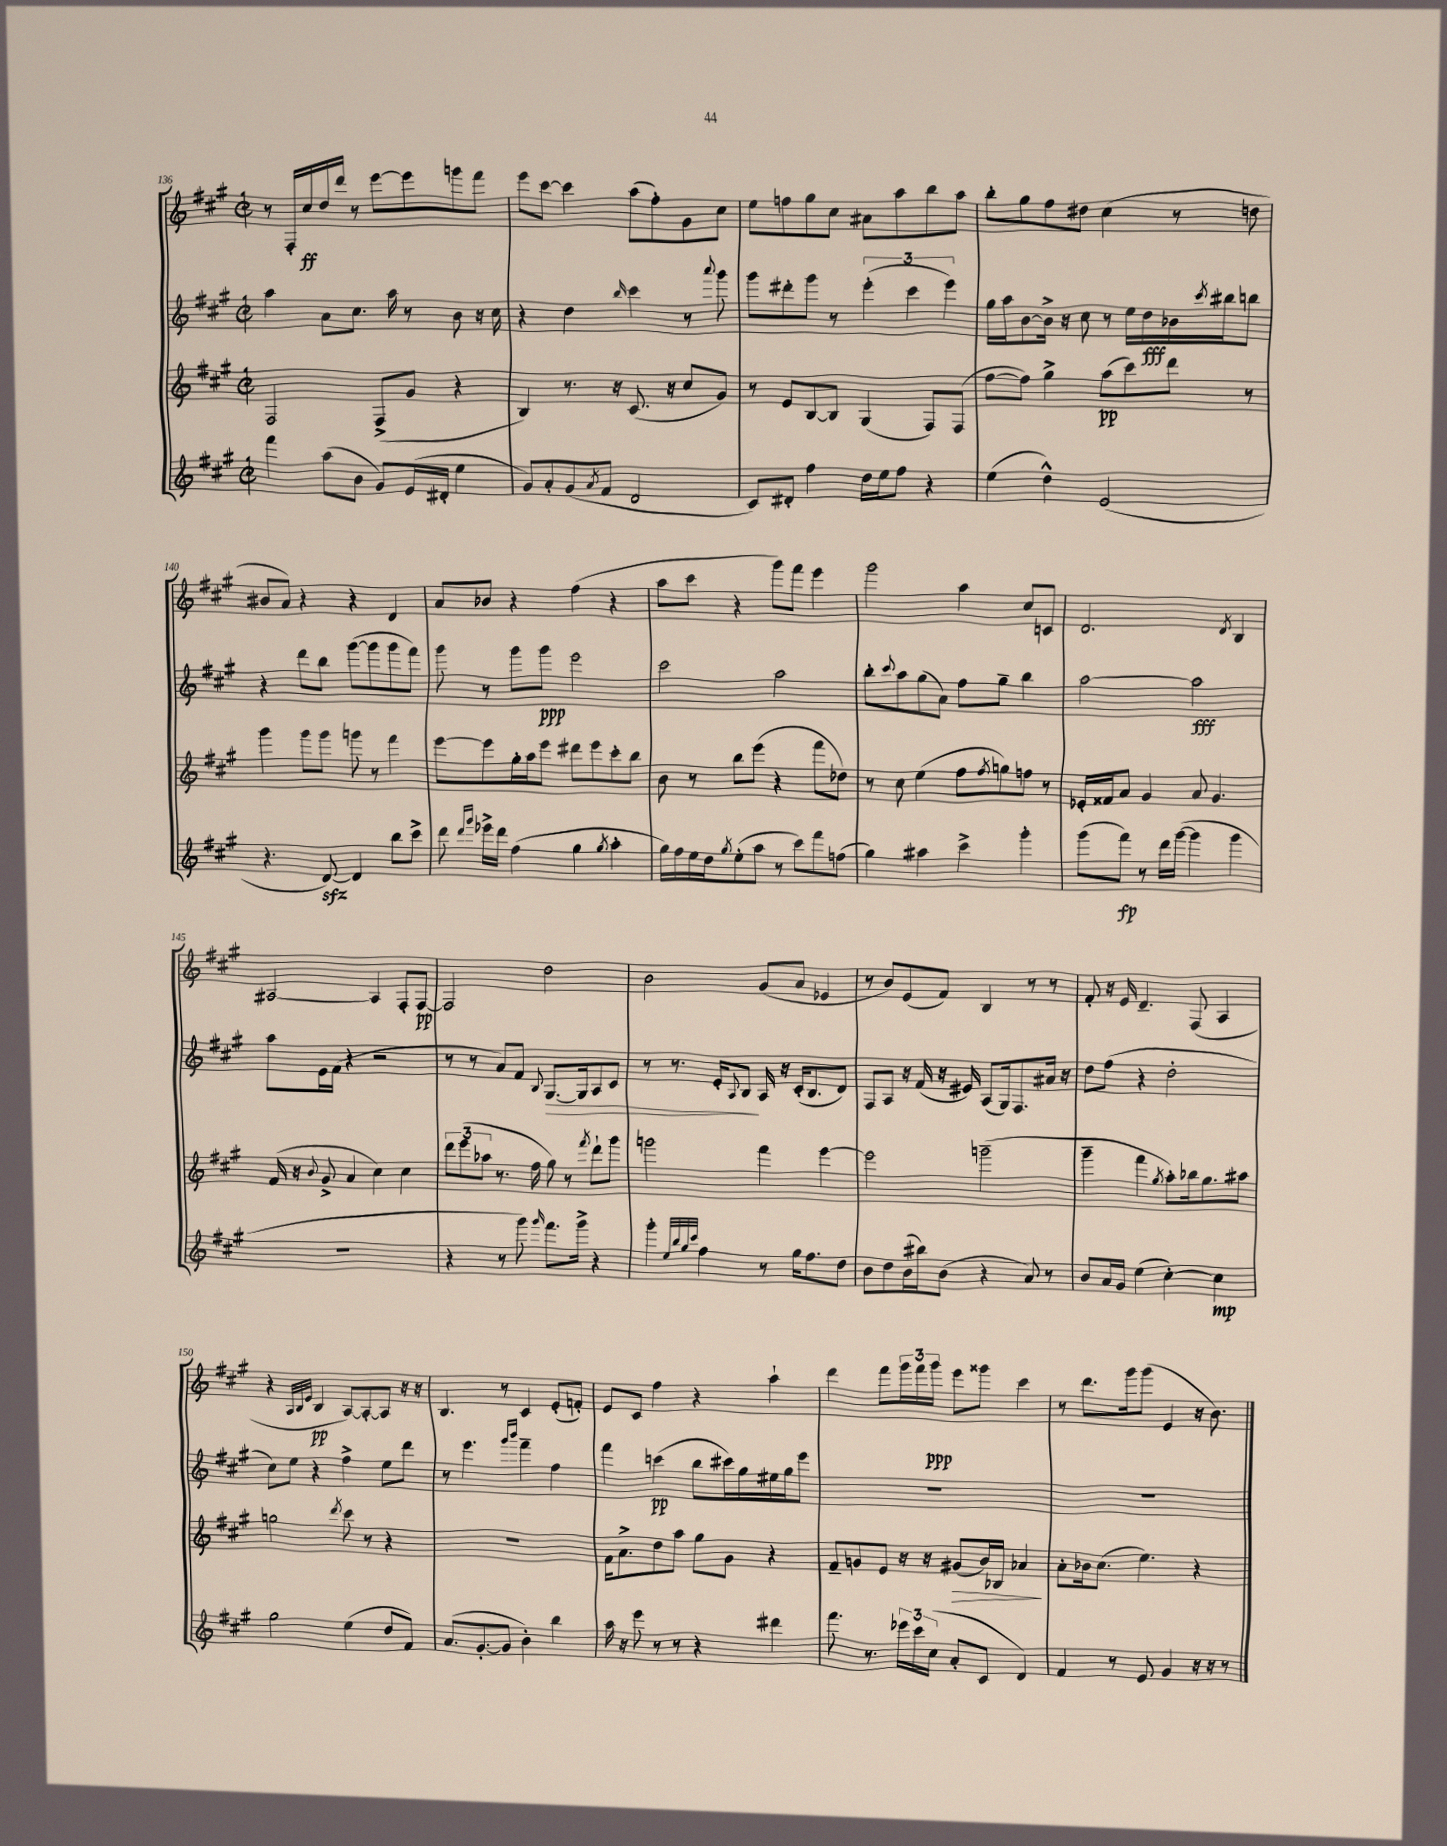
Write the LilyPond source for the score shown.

<<
\new StaffGroup <<
\new Staff = "s0" {
    \clef treble \key a \major \defaultTimeSignature \time 2/2
    r8 fis16-. cis''16\ff d''16 d'''16 r8 e'''8~ e'''8 g'''8 fis'''8 |
    e'''8 cis'''8~ cis'''4 a''8( fis''8-.) gis'8 cis''8 |
    e''8 f''8 gis''8 cis''8 ais'8 a''8 b''8 a''8 |
    b''8-. gis''8 fis''8 dis''8 cis''4( r8 d''8 |
    bis'8 a'8) r4 r4 d'4 |
    a'8 bes'8 r4 fis''4( r4 |
    a''8 cis'''8 r4 gis'''8) fis'''8 e'''4 |
    gis'''2 a''4 cis''8 c'8 |
    d'2. \acciaccatura { d'8 } b4 |
    ais2~ ais4 fis8-. fis8~\pp |
    fis2 d''2 |
    b'2 gis'8( a'8 ees'4 |
    r8 b'8) e'8( fis'8) b4 r8 r8 |
    fis'8-. r16 e'16 d'4.-- fis8( a4 |
    r4 \grace { a32 b32 e'32 } b4\pp a8~) a8~-. a8 r16 r16 |
    b4. r8 cis'4 e'8-.( f'8-.) |
    e'8 cis'8 fis''4 r4 a''4-! |
    d'''4 fis'''8 \tuplet 3/2 { gis'''16 fis'''16 gis'''16\ppp } e'''8 gisis'''8 cis'''4 |
    r8 d'''8. gis'''16 gis'''8( e'4 r16 b'8.) \bar "|." |
}
\new Staff = "s1" {
    \clef treble \key a \major \defaultTimeSignature \time 2/2
    a''4 a'8 cis''8. a''16 r8 b'8 r16 cis''16 |
    r4 d''4 \grace { b''16 } cis'''4 r8 \appoggiatura { a'''8 } gis'''8 |
    gis'''8 dis'''8-. gis'''8 r8 \tuplet 3/2 { e'''4-.( cis'''4 e'''4) } |
    gis''16 a''16 b'8~ b'16-> r16 cis''8 r8 e''16 d''16\fff bes'16 \acciaccatura { cis'''8 } bis''16 b''8 |
    r4 d'''8 b''8 gis'''8~( gis'''8 gis'''8 fis'''8) |
    gis'''8 r8 gis'''8 gis'''8\ppp e'''2 |
    cis'''2 a''2 |
    b''8-. \appoggiatura { cis'''8 } a''8 gis''8( a'8) fis''8 gis''8-- b''4 |
    a''2~ a''2\fff |
    a''8 e'16 fis'16( r4 r2 |
    r8 r8 a'8) fis'8 \appoggiatura { b8 } gis8.~\> gis16 a8 cis'8 |
    r8 r8. e'16-. \appoggiatura { a8 } b8\! a16 r16 cis'16-.( b8. d'8) |
    fis8 a8 r16 fis'16( r16 eis'16) a8( gis16) fis8. ais'16 r16 |
    d''8 fis''8( r4 d''2-. |
    cis''8) e''8 r4 fis''4-> e''8 d'''8 |
    r8 e'''4. \grace { gis'''16 b'''16 } fis'''4-- fis''4 |
    fis'''4 c'''4\pp( b''8 cis'''16) gis''16 eis''16 gis''16 e'''8 |
    R1 |
    R1 \bar "|." |
}
\new Staff = "s2" {
    \clef treble \key a \major \defaultTimeSignature \time 2/2
    fis2 fis8->( gis'8 r4 |
    b4) r8. r16 cis'8.( r16 cis''8 gis'8) |
    r8 e'8 b8~ b8 gis4( fis8) fis8( |
    fis''8~ fis''8) gis''4-> a''8\pp( cis'''8) d'''8 r8 |
    gis'''4 gis'''8 gis'''8 g'''8 r8 fis'''4 |
    e'''8~ e'''8 gis''16-. a''16 e'''8 dis'''8 e'''8 cis'''8-. b''8 |
    b'8 r8 b''8 e'''8( r4 fis'''8 des''8) |
    r8 cis''8 e''4( fis''8 \acciaccatura { fis''8 } g''8) f''8 r8 |
    ees'16-. fisis'16 a'8 gis'4 a'8 gis'4. |
    fis'16( r16 \appoggiatura { b'8 } gis'8-> a'4 cis''4) cis''4 |
    \tuplet 3/2 { d'''8 e'''8( aes''8 } r8. fis''16 gis''8) r8 \acciaccatura { fis'''8 } d'''8-! gis'''8 |
    g'''2 fis'''4 e'''4~ |
    e'''2 g'''2--( |
    gis'''4-- fis'''4 \acciaccatura { gis''8 } a''8-.) bes''16 gis''8. ais''8 |
    g''2 \acciaccatura { d'''8 } cis'''8 r8 r4 |
    R1 |
    fis'16 a'8.-> d''8 a''8 gis''8 gis'8 r4 |
    fis'8-- g'8 e'8 r16 r16 gis'8\>( b'16) bes16 aes'4\! |
    a'8-. bes'16 cis''8.( e''4.) r4 \bar "|." |
}
\new Staff = "s3" {
    \clef treble \key a \major \defaultTimeSignature \time 2/2
    fis'''4 a''8( b'8 gis'8) e'16( dis'16-. e''4 |
    gis'8) a'8-. gis'8( \acciaccatura { a'8 } fis'8 d'2 |
    cis'8) dis'8-. fis''4 d''16 e''16 fis''8 r4 |
    e''4( d''4-^) e'2( |
    r4. d'8~\sfz) d'4 b''8 cis'''8-> |
    d'''8 \grace { d'''16 gis'''16 } ees'''16-> d'''16 fis''4( gis''4 \acciaccatura { gis''8 } a''4-. |
    gis''16) fis''16 e''16 d''16 \acciaccatura { gis''8 } e''8-.( a''8 r8 cis'''8) fis'''8 f''8( |
    gis''4) ais''4 cis'''4-> gis'''4-. |
    gis'''8( fis'''8\fp) r8 d'''16 gis'''16~( gis'''4 gis'''4 |
    R1 |
    r4 r8 gis'''8) \grace { gis'''16 } fis'''8. gis'''16-> r4 |
    gis'''4-. \grace { e''32 b''32 gis''32 cis'''32 } fis''4 r8 gis''16 fis''8. d''8 |
    b'8 d''8 b'16( bis''16) b'8( r4 a'8) r8 |
    b'8 a'16 gis'16 e''4( cis''4~-.) cis''4\mp |
    gis''2 e''4( d''8 fis'8) |
    a'8.( gis'8.~-. gis'8 b'4-.) b''4 |
    a''16 r16 e'''8 r8 r8 r4 dis'''4 |
    fis'''8. r8. \tuplet 3/2 { ees'''16 cis'''16 cis''16( } a'8-. cis'8 d'4) |
    fis'4 r8 e'8 gis'4 r16 r16 r8 \bar "|." |
}
>>
>>
\layout { \context { \Score currentBarNumber = #136 } }
